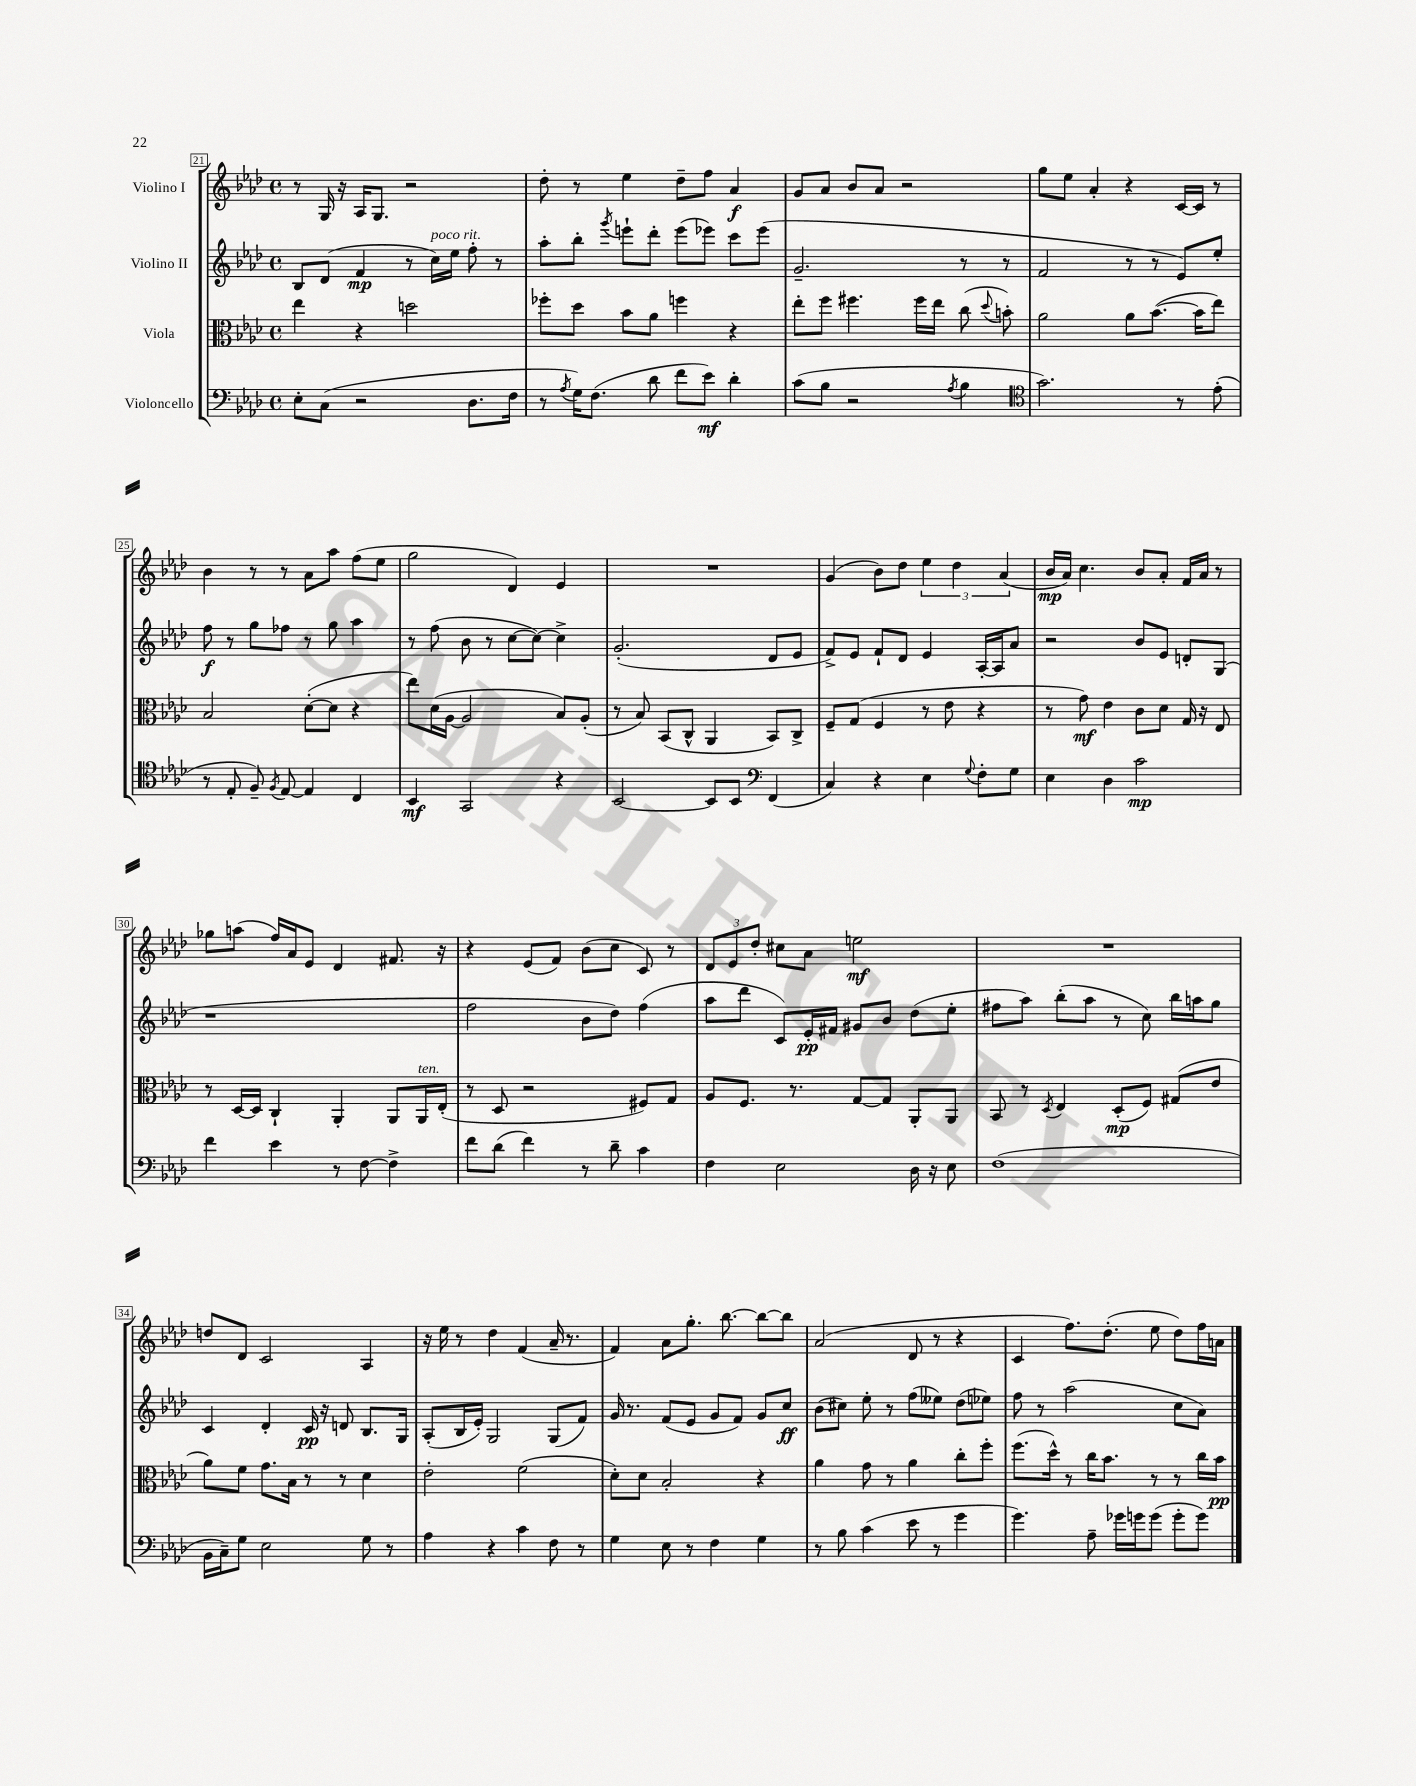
<<
\new StaffGroup <<
\new Staff = "s0" \with { instrumentName = "Violino I" } {
    \clef treble \key aes \major \defaultTimeSignature \time 4/4
    \autoBeamOff r8 g16 r16 aes16[ g8.] r2 |
    des''8-. r8 ees''4 des''8[-- f''8] aes'4\f |
    g'8[ aes'8] bes'8[ aes'8] r2 |
    g''8[ ees''8] aes'4-. r4 c'16[~ c'16] r8 |
    bes'4 r8 r8 aes'8[ aes''8] f''8[( ees''8] |
    g''2 des'4) ees'4 |
    R1 |
    g'4( bes'8[) des''8] \tuplet 3/2 { ees''4 des''4 aes'4( } |
    bes'16[\mp aes'16]) c''4. bes'8[ aes'8]-. f'16[ aes'16] r8 |
    ges''8[ a''8]( f''16[) aes'16 ees'8] des'4 fis'8. r16 |
    r4 ees'8[( f'8]) bes'8[( c''8] c'8) r8 |
    \tuplet 3/2 { des'8[ ees'8 des''8]-. } cis''8[ aes'8] e''2\mf |
    R1 |
    d''8[ des'8] c'2 aes4 |
    r16 ees''16 r8 des''4 f'4( aes'16-- r8. |
    f'4) aes'8[ g''8.]-. bes''8.~ bes''8[~ bes''8] |
    aes'2( des'8 r8 r4 |
    c'4 f''8.[) des''8.]-.( ees''8 des''8[) f''16 a'16] \bar "|." |
}
\new Staff = "s1" \with { instrumentName = "Violino II" } {
    \clef treble \key aes \major \defaultTimeSignature \time 4/4
    \autoBeamOff bes8[ des'8]( f'4\mp r8 c''16[^\markup { \italic "poco rit." }) ees''16] f''8-. r8 |
    aes''8[-. bes''8]-. \acciaccatura { g'''8 } e'''8[-! des'''8]-. e'''8[( ees'''8]) c'''8[ ees'''8]( |
    g'2.-- r8 r8 |
    f'2 r8 r8 ees'8[) ees''8]-. |
    f''8\f r8 g''8[ fes''8] r8 g''8 aes''4 |
    r8 f''8( bes'8 r8 c''8[~ c''8]~) c''4-> |
    g'2.-.( des'8[ ees'8] |
    f'8[->) ees'8] f'8[-! des'8] ees'4 aes16[~-. aes16 aes'8] |
    r2 bes'8[ ees'8] d'8[-. g8]( |
    r1 |
    f''2 bes'8[ des''8]) f''4( |
    aes''8[ des'''8] c'8[) ees'16-.\pp fis'16] gis'8[ bes'8] des''8[( ees''8]-. |
    fis''8[ aes''8]) bes''8[-.( aes''8] r8 c''8) bes''16[ a''16 g''8] |
    c'4 des'4-. c'16\pp r16 d'8 bes8.[ g16] |
    aes8[-.( bes16 ees'16]-.) g2 g8[( f'8]) |
    g'16 r8. f'8[( ees'8] g'8[ f'8]) g'8[ c''8]\ff |
    bes'8[( cis''8]) ees''8-. r8 f''8[( eeses''8]) des''8[( ees''8]) |
    f''8 r8 aes''2( c''8[ aes'8]) \bar "|." |
}
\new Staff = "s2" \with { instrumentName = "Viola" } {
    \clef alto \key aes \major \defaultTimeSignature \time 4/4
    \autoBeamOff ees''4 r4 d''2 |
    fes''8[-. des''8] bes'8[ aes'8] f''4 r4 |
    ees''8[-. f''8] fis''4. fis''16[ ees''16] c''8( \appoggiatura { des''8 } b'8-.) |
    aes'2 aes'8[ bes'8.]~( bes'16[ ees''8]) |
    bes2 des'8[~-.( des'8] r4 |
    ees''8[) des'16( aes16]~ aes2 bes8[) aes8]-.( |
    r8 bes8) bes,8[( c8]-^ aes,4 bes,8[) c8]-> |
    f8[-- g8]( f4 r8 ees'8 r4 |
    r8 g'8\mf) ees'4 c'8[ des'8] g16 r16 ees8 |
    r8 des16[~ des16] c4-! aes,4-. aes,8[ aes,16^\markup { \italic "ten." } ees16]-.( |
    r8 des8 r2 fis8[) g8] |
    aes8[ f8.] r8. g8[~ g8] aes,8[-. aes,8] |
    bes,8 r8 \acciaccatura { des8 } ees4 des8[-.\mp( f8]) gis8[( ees'8] |
    aes'8[) f'8] g'8.[ bes16] r8 r8 des'4 |
    ees'2-. f'2( |
    des'8[-.) des'8] bes2-. r4 |
    aes'4 g'8 r8 aes'4 c''8[-. f''8]-. |
    f''8.[( des''16]-^) r8 c''16[ bes'8.] r8 r8 c''16[ bes'16]\pp \bar "|." |
}
\new Staff = "s3" \with { instrumentName = "Violoncello" } {
    \clef bass \key aes \major \defaultTimeSignature \time 4/4
    \autoBeamOff ees8[-. c8]( r2 des8.[ f16] |
    r8 \acciaccatura { aes8 } g16[) f8.]( des'8 f'8[ ees'8]\mf) des'4-. |
    c'8[( bes8] r2 \acciaccatura { aes8 } bes4 |
    \clef tenor g'2.) r8 ees'8-.( |
    r8 ees8-. f8--) \acciaccatura { f8 } ees8~ ees4 c4 |
    bes,4\mf g,2 r4 |
    bes,2~ bes,8[ bes,8] \clef bass f,4( |
    c4) r4 ees4 \appoggiatura { g8 } f8[-. g8] |
    ees4 des4 c'2\mp |
    f'4 ees'4 r8 f8~ f4-> |
    f'8[ des'8]( f'4) r8 des'8-- c'4 |
    f4 ees2 des16 r16 ees8 |
    f1( |
    bes,16[ c16--) g8] ees2 g8 r8 |
    aes4 r4 c'4 f8 r8 |
    g4 ees8 r8 f4 g4 |
    r8 bes8 c'4( ees'8 r8 g'4 |
    g'4.) aes8-- ges'16[ g'16 g'8]( g'8[-. g'8]) \bar "|." |
}
>>
>>
\layout { \context { \Score currentBarNumber = #21 \override BarNumber.stencil = #(make-stencil-boxer 0.1 0.3 ly:text-interface::print) } }
